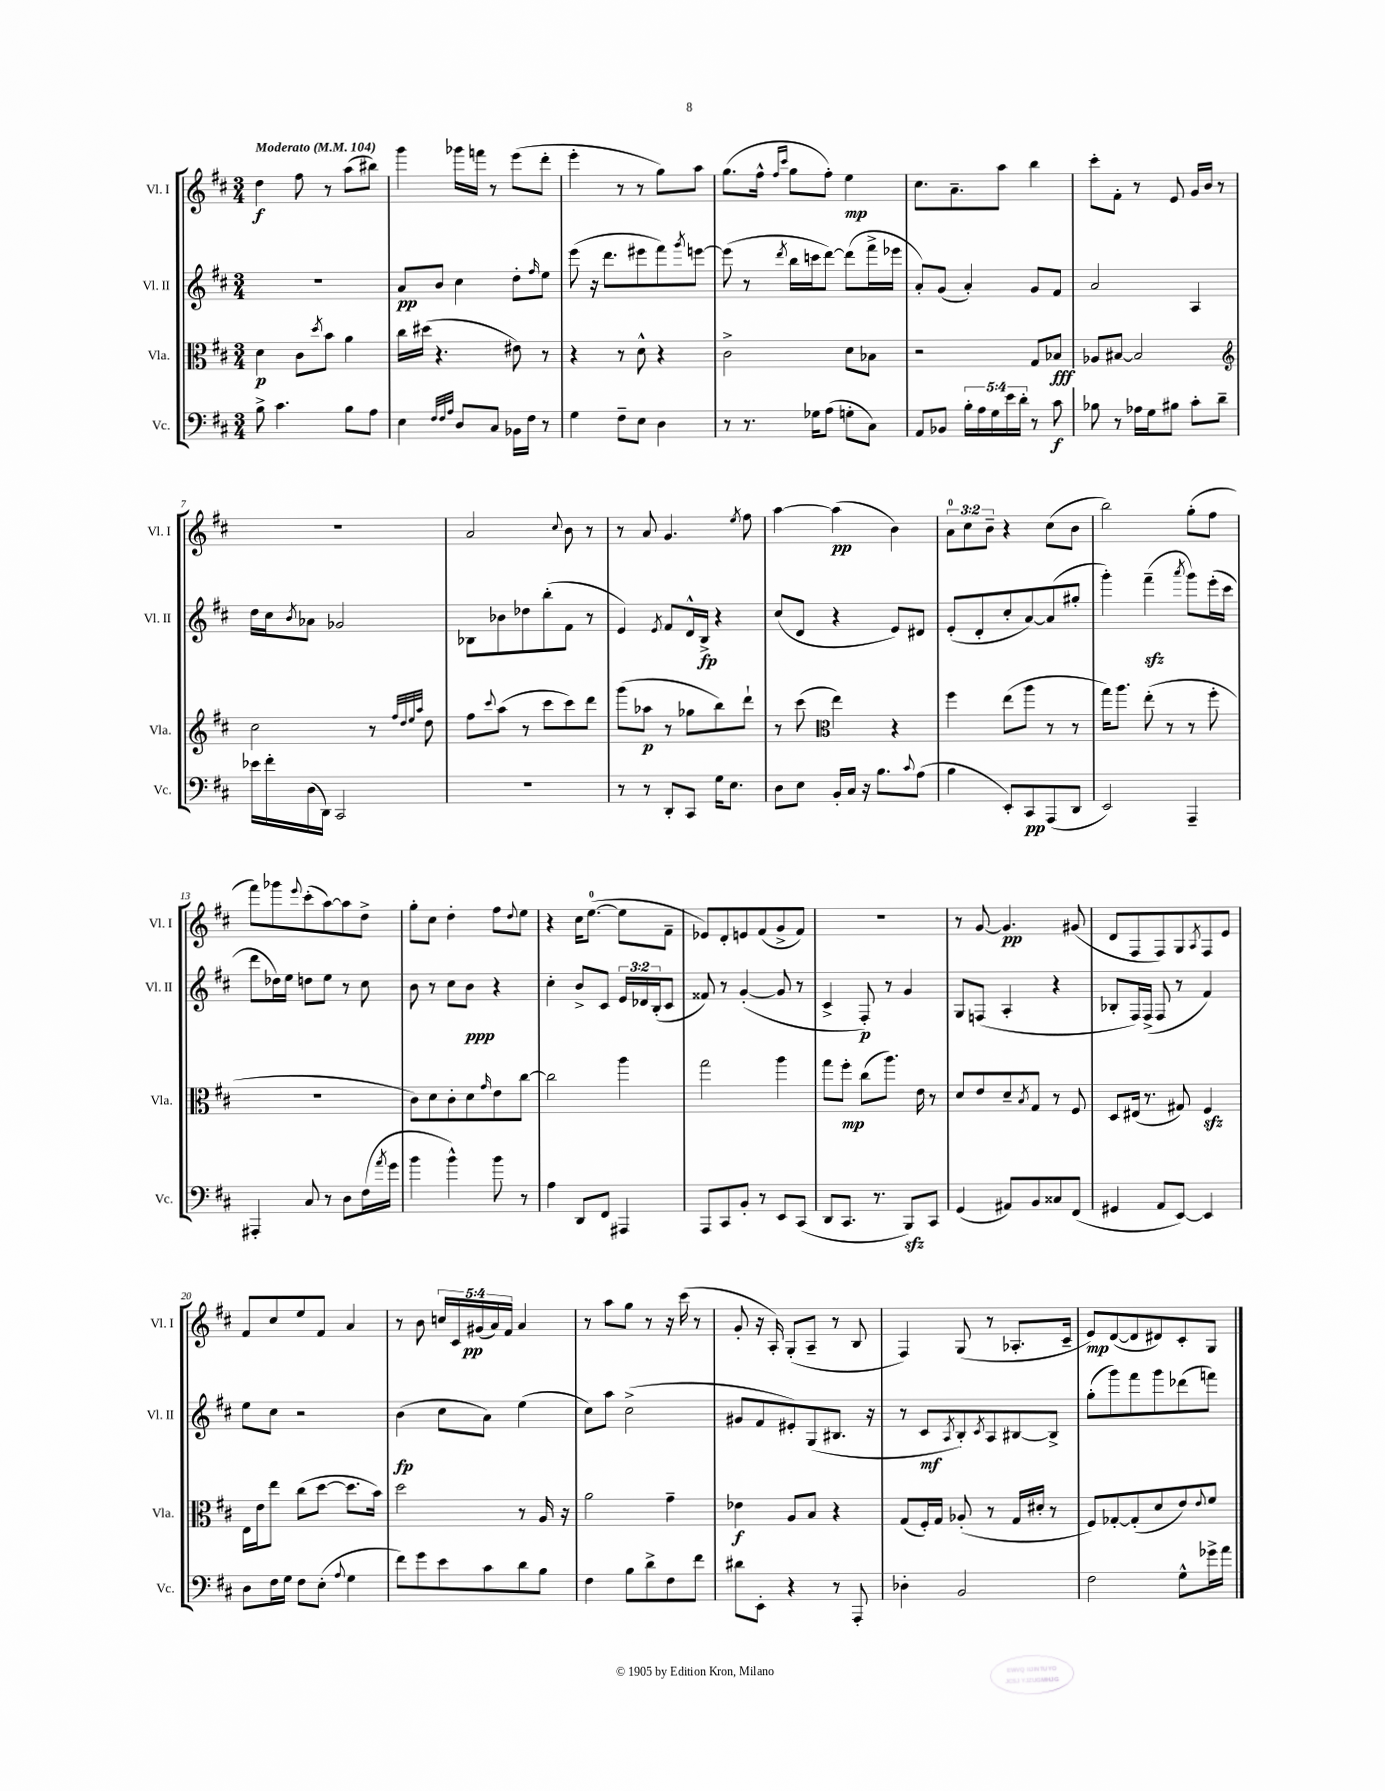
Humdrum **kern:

**kern	**dynam	**kern	**dynam	**kern	**dynam	**kern	**dynam
*part4	*part4	*part3	*part3	*part2	*part2	*part1	*part1
*staff4	*staff4	*staff3	*staff3	*staff2	*staff2	*staff1	*staff1
*I"Vc.	*	*I"Vla.	*	*I"Vl. II	*	*I"Vl. I	*
*I'Vc.	*	*I'Vla.	*	*I'Vl. II	*	*I'Vl. I	*
*clefF4	*	*clefC3	*	*clefG2	*	*clefG2	*
*k[f#c#]	*	*k[f#c#]	*	*k[f#c#]	*	*k[f#c#]	*
*M3/4	*	*M3/4	*	*M3/4	*	*M3/4	*
*MM104	*	*MM104	*	*MM104	*	*MM104	*
=1	=1	=1	=1	=1	=1	=1	=1
!	!	!	!	!	!	!LO:TX:a:B:t=Moderato	!
8B^\	.	4d\	p	2.r	.	4dd\	f
4.c#\	.	.	.	.	.	.	.
.	.	8c#\L	.	.	.	8ff#\	.
.	.	8qdd/	.	.	.	.	.
.	.	8b\J	.	.	.	8r	.
8B\L	.	4a\	.	.	.	(8aa\L	.
8A\J	.	.	.	.	.	8bb#X\J)	.
=2	=2	=2	=2	=2	=2	=2	=2
4E\	.	16cc#\LL	.	8a/L	pp	4ggg\	.
.	.	(16dd#X\JJ	.	.	.	.	.
.	.	4.r	.	8b/J	.	.	.
32qqF#/LLL	.	.	.	.	.	.	.
32qqF#/	.	.	.	.	.	.	.
32qqA/JJJ	.	.	.	.	.	.	.
8D/L	.	.	.	4cc#\	.	16ggg-X\LL	.
.	.	.	.	.	.	16fffn\JJ	.
8C#/J	.	.	.	.	.	8r	.
16BB-X\LL	.	8e#X\)	.	8dd'\L	.	(8eee\L	.
16F#\JJ	.	.	.	.	.	.	.
.	.	.	.	16qqff#/	.	.	.
8r	.	8r	.	8ee\J	.	8ddd'\J	.
=3	=3	=3	=3	=3	=3	=3	=3
4G\	.	4r	.	(8eee\	.	4eee'\	.
.	.	.	.	16r	.	.	.
.	.	.	.	8.ddd\L	.	.	.
8F#~\L	.	8r	.	.	.	8r	.
8E\J	.	8d^^\	.	8eee#X\	.	8r	.
4D\	.	4r	.	8fff#\)	.	8gg\L)	.
.	.	.	.	8qggg/	.	.	.
.	.	.	.	[8eeen\J	.	8aa\J	.
=4	=4	=4	=4	=4	=4	=4	=4
8r	.	2c#^\	.	(8eee\]	.	(8.gg\L	.
8.r	.	.	.	8r	.	.	.
.	.	.	.	.	.	16ff#^^\Jk	.
.	.	.	.	.	.	16qqff#/LL	.
.	.	.	.	8qddd/	.	16qqccc#/JJ	.
.	.	.	.	16bb\LL	.	8gg\L	.
16G-X\KL	.	.	.	16cccn\J	.	.	.
(8A\J	.	.	.	[8ddd\J)	.	8ff#'\J)	.
8Gn'\L	.	8d\L	.	(8ddd\L]	.	4ee\	mp
8C#\J)	.	8B-X\J	.	16fff#^\L	.	.	.
.	.	.	.	16eee-X\JJ	.	.	.
=5	=5	=5	=5	=5	=5	=5	=5
8AA/L	.	2r	.	8a'/L)	.	8.cc#\L	.
8BB-X/J	.	.	.	(8g/J	.	.	.
.	.	.	.	.	.	8.a~\	.
20B'\LL	.	.	.	4a'/)	.	.	.
20A\	.	.	.	.	.	.	.
20G\	.	.	.	.	.	.	.
.	.	.	.	.	.	8aa\J	.
20e\	.	.	.	.	.	.	.
20d'\JJ	.	.	.	.	.	.	.
8r	.	8G/L	.	8g/L	.	4bb\	.
8c#\	f	8B-X/J	fff	8f#/J	.	.	.
=6	=6	=6	=6	=6	=6	=6	=6
8B-X\	.	8A-X/L	.	2a/	.	8ccc#'\L	.
8r	.	[8B#X/J	.	.	.	8f#'\J	.
16A-X\LL	.	2B#/]	.	.	.	8r	.
16G\J	.	.	.	.	.	.	.
8B#X\J	.	.	.	.	.	8e/	.
8c#'\L	.	.	.	4A/	.	16g/LL	.
.	.	.	.	.	.	16b/JJ	.
8d~\J	.	.	.	.	.	8r	.
!!LO:LB:g=z
=7	=7	=7	=7	=7	=7	=7	=7
*	*	*clefG2	*	*	*	*	*
16e-X\LL	.	2cc#\	.	16dd\LL	.	2.r	.
16f#'\	.	.	.	16cc#\J	.	.	.
.	.	.	.	8qb/	.	.	.
(16D\	.	.	.	8a-X\J	.	.	.
16DD\JJ)	.	.	.	.	.	.	.
2CC#/	.	.	.	2g-X/	.	.	.
.	.	8r	.	.	.	.	.
.	.	32qqff#/LLL	.	.	.	.	.
.	.	32qqdd/	.	.	.	.	.
.	.	32qqee/	.	.	.	.	.
.	.	32qqaa/JJJ	.	.	.	.	.
.	.	8dd\	.	.	.	.	.
=8	=8	=8	=8	=8	=8	=8	=8
2.r	.	8ff#\L	.	8B-X\L	.	2a/	.
.	.	8qqccc#/	.	.	.	.	.
.	.	(8aa\J	.	8b-X\	.	.	.
.	.	8r	.	8dd-X\	.	.	.
.	.	8ccc#\L	.	(8bb'\	.	.	.
.	.	.	.	.	.	8qqcc#/	.
.	.	8ccc#\)	.	8f#\J	.	8b\	.
.	.	8ddd\J	.	8r	.	8r	.
=9	=9	=9	=9	=9	=9	=9	=9
8r	.	(8ggg\L	.	4e/)	.	8r	.
8r	.	8aa-X\J	p	.	.	8a/	.
.	.	.	.	8qe/	.	.	.
8DD'/L	.	8r	.	8f#/L	.	4.g/	.
8CC#/J	.	8gg-X\L	.	16d^^/L	.	.	.
.	.	.	.	16B^/JJ	fp	.	.
16G\KL	.	8bb\)	.	4r	.	.	.
8.E\J	.	.	.	.	.	.	.
.	.	.	.	.	.	8qee/	.
.	.	8ddd`\J	.	.	.	8ff#\	.
=10	=10	=10	=10	=10	=10	=10	=10
8D\L	.	8r	.	(8cc#/L	.	[4aa\	.
8E\J	.	(8ccc#\	.	8d/J	.	.	.
*	*	*clefC3	*	*	*	*	*
16BB'/LL	.	4ee\)	.	4r	.	(4aa\]	pp
16C#/JJ	.	.	.	.	.	.	.
16r	.	.	.	.	.	.	.
8.B\L	.	.	.	.	.	.	.
.	.	4r	.	8e/L)	.	4b\)	.
8qqc#/	.	.	.	.	.	.	.
(8A\J	.	.	.	8d#X/J	.	.	.
=11	=11	=11	=11	=11	=11	=11	=11
4B\	.	4ff#\	.	(8e'/L	.	12a\L	.
.	.	.	.	.	.	12cc#\	.
.	.	.	.	8d'/	.	.	.
.	.	.	.	.	.	12b~\J	.
8EE'/L)	.	(8ee\L	.	8cc#'/	.	4r	.
8CC#/	pp	8aa\J	.	[8a/)	.	.	.
(8AAA/	.	8r	.	(8a/]	.	(8cc#\L	.
8DD/J	.	8r	.	8gg#X'/J	.	8b\J	.
=12	=12	=12	=12	=12	=12	=12	=12
2EE/)	.	16gg\KL)	.	4ggg'\)	.	2bb\)	.
.	.	8.aa\J	.	.	.	.	.
.	.	(8ee'\	.	(4fff#zz~\	.	.	.
.	.	8r	.	.	.	.	.
.	.	.	.	8qaaa/	.	.	.
4AAA~/	.	8r	.	8ggg\L)	.	(8gg'\L	.
.	.	8ff#'\	.	(16eee'\L	.	8ff#\J	.
.	.	.	.	16ccc#\JJ	.	.	.
!!LO:LB:g=z
=13	=13	=13	=13	=13	=13	=13	=13
4AAA#X'/	.	2.r	.	8ddd\L	.	8fff#\L)	.
.	.	.	.	16dd-X\L)	.	8ggg-X\	.
.	.	.	.	16ee\JJ	.	.	.
.	.	.	.	.	.	8qqeee/	.
8C#/	.	.	.	8ddn\L	.	(8ccc#'\	.
8r	.	.	.	8ee\J	.	[8aa\)	.
8D\L	.	.	.	8r	.	8aa\]	.
(16F#\L	.	.	.	8cc#\	.	8dd^\J	.
8qa/	.	.	.	.	.	.	.
16g\JJ	.	.	.	.	.	.	.
=14	=14	=14	=14	=14	=14	=14	=14
4b\	.	8c#\L)	.	8b\	.	8gg'\L	.
.	.	8d\	.	8r	.	8cc#\J	.
4b^^\)	.	8c#'\	.	8cc#\L	.	4dd'\	.
.	.	8d\	.	8b\J	ppp	.	.
.	.	16qqg/	.	.	.	.	.
8b\	.	8e\	.	4r	.	8ff#\L	.
.	.	.	.	.	.	8qqdd/	.
8r	.	[8cc#\J	.	.	.	8ee\J	.
=15	=15	=15	=15	=15	=15	=15	=15
4A\	.	2cc#\]	.	4cc#'\	.	4r	.
8DD/L	.	.	.	8b^/L	.	16cc#\KL	.
.	.	.	.	.	.	([8.ee\J	.
8FF#/J	.	.	.	8c#/J	.	.	.
4AAA#X/	.	4aa\	.	24e/LL	.	8ee\L]	.
.	.	.	.	24d-X/	.	.	.
.	.	.	.	(24B'/J	.	.	.
.	.	.	.	8c#/J	.	8f#~\J	.
=16	=16	=16	=16	=16	=16	=16	=16
8AAA/L	.	2gg\	.	8f##X/)	.	8e-X/L)	.
8CC#/	.	.	.	8r	.	8d'/	.
8BB'/J	.	.	.	([4g'/	.	8en/	.
8r	.	.	.	.	.	(8f#/	.
8EE/L	.	4aa\	.	8g/]	.	8g^/	.
(8CC#/J	.	.	.	8r	.	8f#/J)	.
=17	=17	=17	=17	=17	=17	=17	=17
8DD/L	.	8gg\L	.	4c#^/	.	2.r	.
8.CC#/J	.	8ff#'\J	mp	.	.	.	.
.	.	(8cc#\L	.	8F#'/)	p	.	.
8.r	.	.	.	.	.	.	.
.	.	8.aa\J)	.	8r	.	.	.
8BBBzz/L)	.	.	.	4g/	.	.	.
.	.	16e\	.	.	.	.	.
8CC#/J	.	8r	.	.	.	.	.
=18	=18	=18	=18	=18	=18	=18	=18
(4GG/	.	8d/L	.	8G/L	.	8r	.
.	.	8e/	.	(8Fn/J	.	[8g/	.
8AA#X/L)	.	8d~/	.	4A'/	.	4.g/]	pp
.	.	8qB/	.	.	.	.	.
8BB/	.	8G/J	.	.	.	.	.
8C##X/	.	8r	.	4r	.	.	.
(8FF#/J	.	8F#/	.	.	.	(8g#X/	.
=19	=19	=19	=19	=19	=19	=19	=19
4GG#X/	.	8D/L	.	8B-X'/L	.	8d/L	.
.	.	(16E#X/Jk	.	16F#/L)	.	8F#/	.
.	.	8.r	.	(16F#^/JJ	.	.	.
8AA/L	.	.	.	8F#/	.	8F#/)	.
[8EE/J)	.	8G#X/)	.	8r	.	8G/	.
.	.	.	.	.	.	8qA/	.
4EE/]	.	4F#zz/	.	4f#/)	.	8F#/	.
.	.	.	.	.	.	8e/J	.
!!LO:LB:g=z
=20	=20	=20	=20	=20	=20	=20	=20
8D\L	.	16E\LL	.	8ee\L	.	8f#/L	.
.	.	16e\J	.	.	.	.	.
16F#\L	.	8ee\J	.	8cc#\J	.	8cc#/	.
16G\JJ	.	.	.	.	.	.	.
8F#\L	.	(8cc#\L	.	2r	.	8ee/	.
(8E'\J	.	[8dd\J	.	.	.	8f#/J	.
8qqA/	.	.	.	.	.	.	.
4G\	.	8.dd\L]	.	.	.	4a/	.
.	.	16b\Jk)	.	.	.	.	.
=21	=21	=21	=21	=21	=21	=21	=21
8f#\L)	.	2dd\	.	(4b\	fp	8r	.
8g\	.	.	.	.	.	8b\	.
8e\	.	.	.	8cc#\L	.	20ccn/LL	.
.	.	.	.	.	.	20c#/	.
.	.	.	.	.	.	(20g#X/	pp
8c#\	.	.	.	8a\J)	.	.	.
.	.	.	.	.	.	20a/)	.
.	.	.	.	.	.	20f#/JJ	.
8d\	.	8r	.	(4ee\	.	4a/	.
8B\J	.	16A/	.	.	.	.	.
.	.	16r	.	.	.	.	.
=22	=22	=22	=22	=22	=22	=22	=22
4F#\	.	2a\	.	8cc#\L)	.	8r	.
.	.	.	.	8aa\J	.	8aa\L	.
8B\L	.	.	.	(2cc#^\	.	8gg\J	.
8d^\	.	.	.	.	.	8r	.
8F#\	.	4g~\	.	.	.	16r	.
.	.	.	.	.	.	(16ccc#\	.
8f#\J	.	.	.	.	.	8r	.
=23	=23	=23	=23	=23	=23	=23	=23
8d#X\L	.	4e-X\	f	8g#X/L	.	8g'/	.
8EE'\J	.	.	.	8f#/	.	16r	.
.	.	.	.	.	.	16A'/)	.
4r	.	8A/L	.	8e#X'/)	.	(8G'/L	.
.	.	8B/J	.	(8G/	.	8A~/J	.
8r	.	4r	.	8.B#X/J	.	8r	.
8AAA'/	.	.	.	.	.	8B/	.
.	.	.	.	16r	.	.	.
=24	=24	=24	=24	=24	=24	=24	=24
4D-X'\	.	(8G/L	.	8r	.	4F#/)	.
.	.	16F#'/L)	.	8c#/L	mf	.	.
.	.	16G/JJ	.	.	.	.	.
.	.	.	.	8qA/	.	.	.
2BB/	.	(8A-X'/	.	8B'/)	.	(8G/	.
.	.	.	.	8qc#/	.	.	.
.	.	8r	.	8A/	.	8r	.
.	.	16G/LL	.	[8B#X/	.	8.A-X'/L	.
.	.	16d#X'/JJ	.	.	.	.	.
.	.	8r	.	8B#^/J]	.	.	.
.	.	.	.	.	.	16c#~/Jk	.
=25	=25	=25	=25	=25	=25	=25	=25
2F#\	.	8F#/L)	.	(8gg'\L	.	8e/L)	mp
.	.	[8G-X'/	.	8ggg\)	.	([8d/	.
.	.	(8G-'/]	.	8fff#\	.	8d/]	.
.	.	8d/	.	8ggg\	.	8d#X/)	.
8G^^\L	.	8e/)	.	(8ddd-X\	.	8c#'/	.
.	.	8qqe/	.	.	.	.	.
16g-X^\L	.	8f#/J	.	8fffn\J)	.	8G/J	.
16a\JJ	.	.	.	.	.	.	.
==	==	==	==	==	==	==	==
*-	*-	*-	*-	*-	*-	*-	*-
